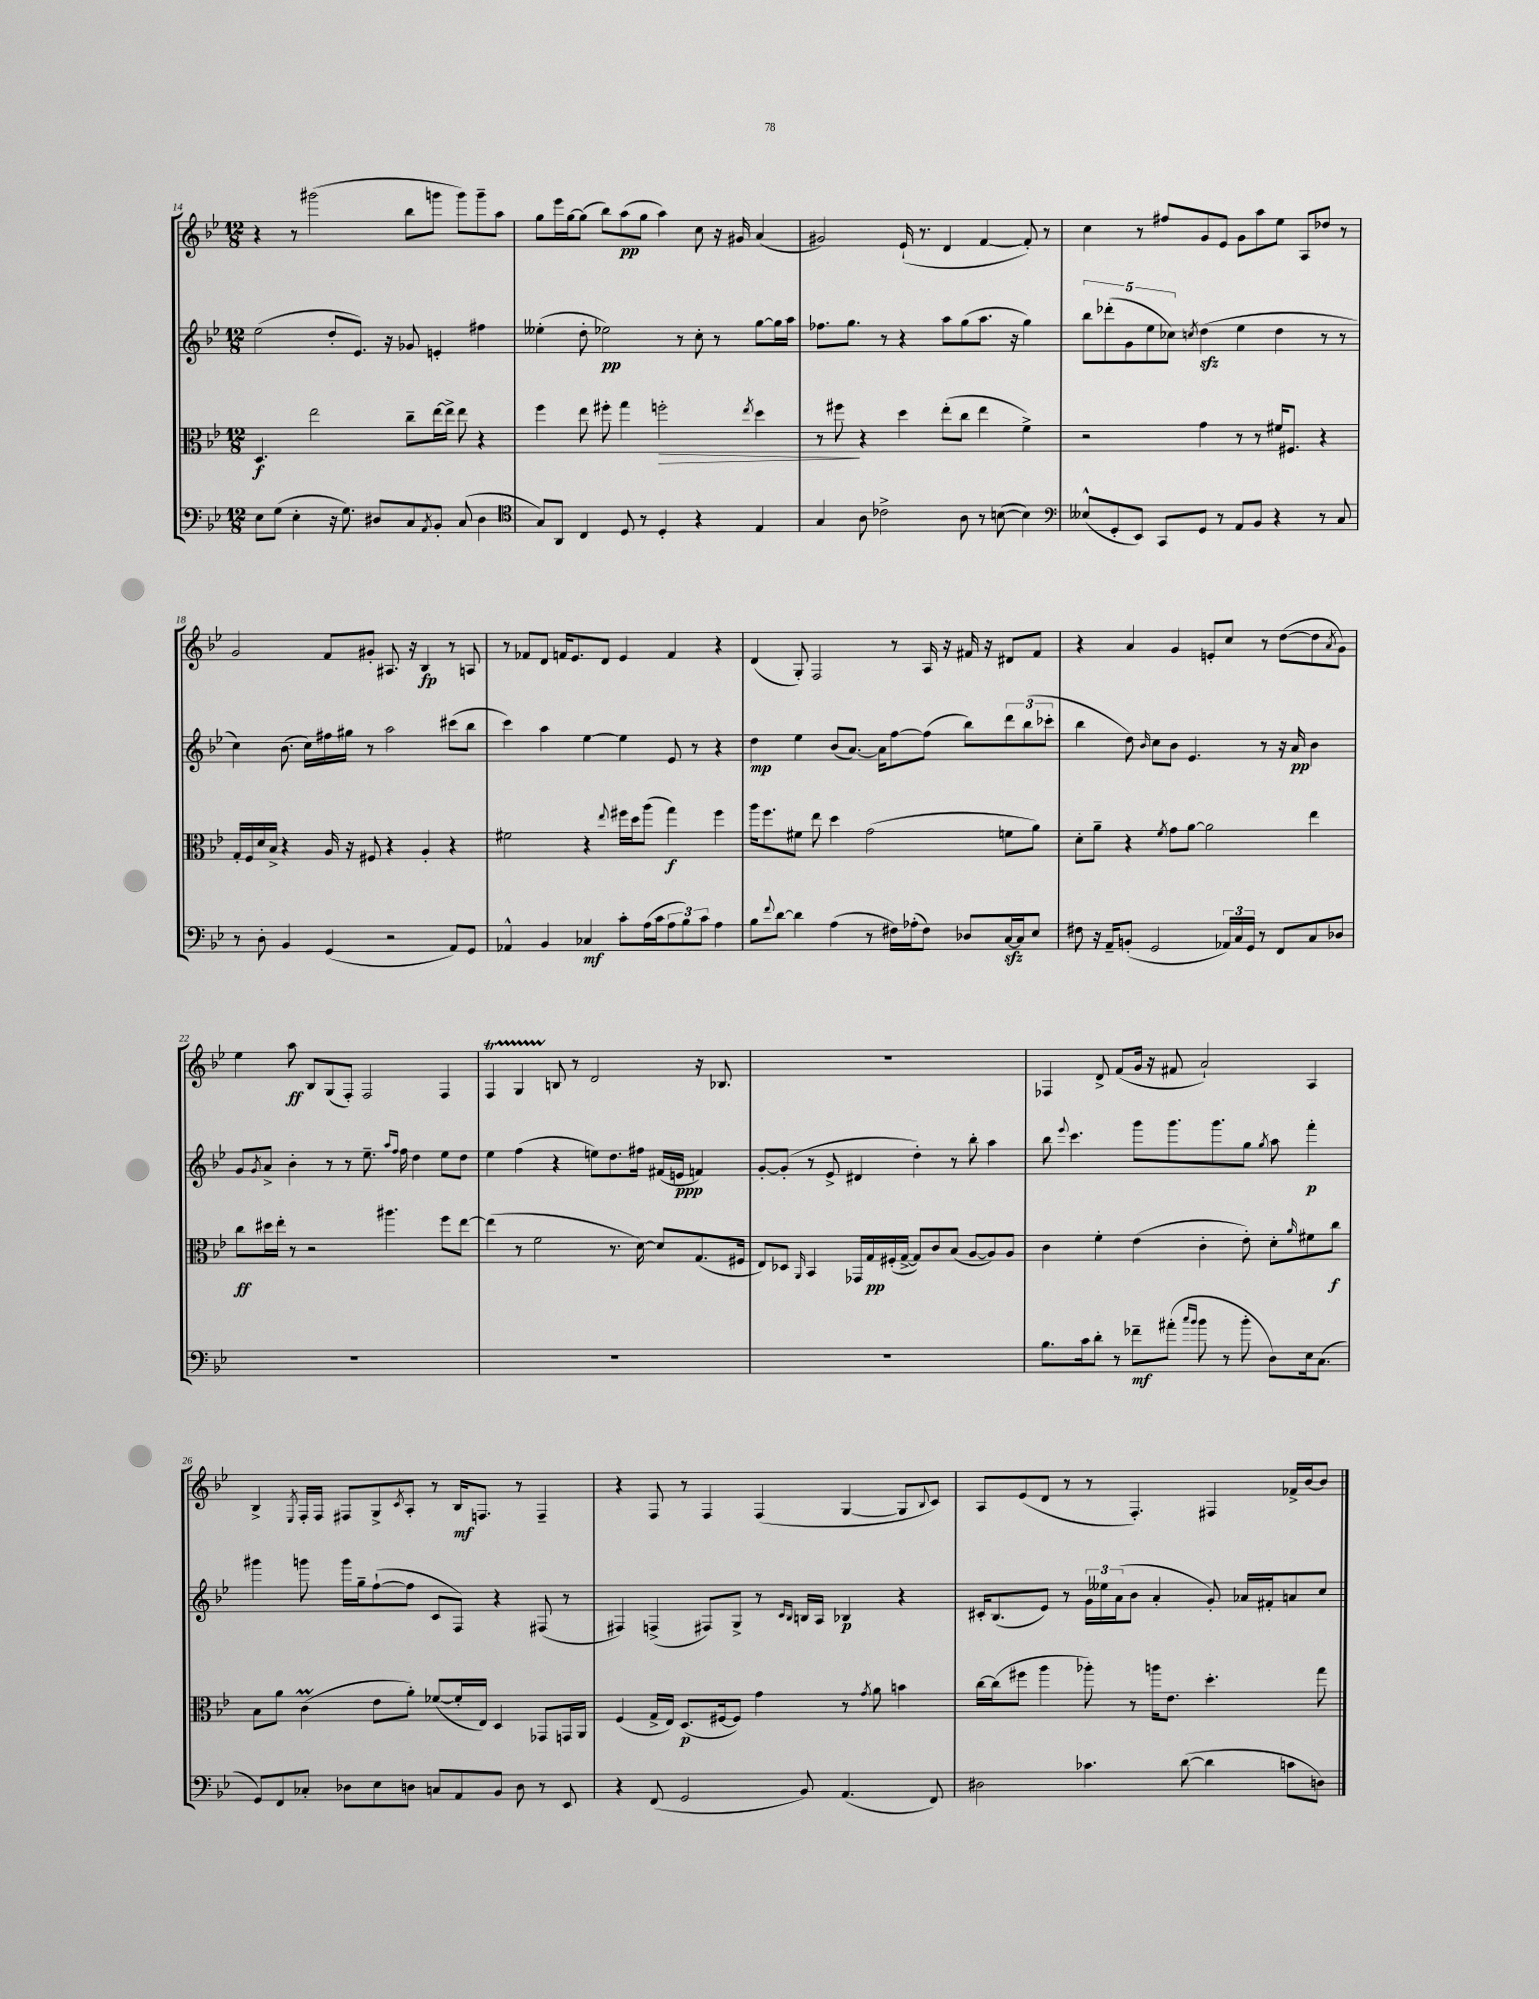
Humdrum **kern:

**kern	**dynam	**kern	**dynam	**kern	**dynam	**kern	**dynam
*part4	*part4	*part3	*part3	*part2	*part2	*part1	*part1
*staff4	*staff4	*staff3	*staff3	*staff2	*staff2	*staff1	*staff1
*clefF4	*	*clefC3	*	*clefG2	*	*clefG2	*
*k[b-e-]	*	*k[b-e-]	*	*k[b-e-]	*	*k[b-e-]	*
*M12/8	*	*M12/8	*	*M12/8	*	*M12/8	*
=14	=14	=14	=14	=14	=14	=14	=14
8E-\L	.	4.D/	f	(2ee-\	.	4r	.
(8G\J	.	.	.	.	.	.	.
4E-'\	.	.	.	.	.	8r	.
.	.	2ee-\	.	.	.	(2ggg#X\	.
16r	.	.	.	8dd'/L	.	.	.
8.G\)	.	.	.	.	.	.	.
.	.	.	.	8.e-/J)	.	.	.
8D#X/L	.	.	.	.	.	.	.
.	.	.	.	16r	.	.	.
8C/	.	8cc~\L	.	8g-X/	.	8bb-\L	.
8qAA/	.	.	.	.	.	.	.
8BB-'/J	.	[16ee-\L	.	4en'/	.	8gggn\J	.
.	.	16ee-^\JJ]	.	.	.	.	.
(8C/	.	8ee-\	.	.	.	8ggg\L)	.
4D#\	.	4r	.	4ff#X\	.	8ggg~\	.
.	.	.	.	.	.	8aa\J	.
=15	=15	=15	=15	=15	=15	=15	=15
*clefC4	*	*	*	*	*	*	*
8G/L)	.	4ff\	.	(4ee--X'\	.	8gg\L	.
8AA/J	.	.	.	.	.	16eee-\L	.
.	.	.	.	.	.	[16gg\J	.
4C/	.	8ee-\	.	8dd'\	.	(8gg\J]	.
.	.	8ff#X'\	.	2ee-X\)	pp	8bb-\L)	.
8D/	.	4gg\	.	.	.	(8aa\	pp
8r	.	.	.	.	.	8gg\J	.
!	!	!	!LO:HP:b	!	!	!	!
4D'/	.	2ffn'\	>	.	.	4aa\)	.
.	.	.	.	8r	.	.	.
4r	.	.	.	8cc'\	.	8cc\	.
.	.	.	.	8r	.	16r	.
.	.	.	.	.	.	16g#X/	.
.	.	8qee-/	.	.	.	.	.
4E-/	.	4dd\	.	[8gg\L	.	(4a/	.
.	.	.	.	16gg\L]	.	.	.
.	.	.	.	16aa\JJ	.	.	.
=16	=16	=16	=16	=16	=16	=16	=16
4G/	.	8r	.	8.ff-X\L	.	2g#X/)	.
.	.	8ff#X\	.	.	.	.	.
.	.	.	.	8.gg\J	.	.	.
8A\	.	4r	]	.	.	.	.
2c-X^\	.	.	.	8r	.	.	.
.	.	4dd\	.	4r	.	(16e-`/	.
.	.	.	.	.	.	8.r	.
.	.	(8ee-'\L	.	8aa\L	.	4d/	.
8A\	.	8cc\J	.	(8gg\	.	.	.
8r	.	4ee-\	.	8.aa\J	.	[4f/	.
([8Bn\	.	.	.	.	.	.	.
.	.	.	.	16r	.	.	.
4B\])	.	4f^\)	.	4gg\)	.	8f'/])	.
.	.	.	.	.	.	8r	.
=17	=17	=17	=17	=17	=17	=17	=17
*clefF4	*	*	*	*	*	*	*
(8E--X^^/L	.	2r	.	10bb-\L	.	4cc\	.
.	.	.	.	(10ddd-X'\	.	.	.
8GG'/	.	.	.	.	.	.	.
.	.	.	.	10g\	.	.	.
8EE-/J)	.	.	.	.	.	8r	.
.	.	.	.	10ee-\	.	.	.
8CC/L	.	.	.	.	.	8ff#X/L	.
.	.	.	.	10cc-X\J)	.	.	.
.	.	.	.	8qccn/	.	.	.
8GG/J	.	4g\	.	(4ddzz\	.	8g/	.
8r	.	.	.	.	.	8e-/J	.
8AA/L	.	8r	.	4ee-\	.	8g\L	.
8BB-/J	.	8r	.	.	.	8aa\	.
4r	.	16f#X/KL	.	4dd\	.	8ee-\J	.
.	.	8.F#X/J	.	.	.	.	.
.	.	.	.	.	.	8A/L	.
8r	.	4r	.	8r	.	8dd-X/J	.
8C/	.	.	.	8r	.	8r	.
!!LO:LB:g=z
=18	=18	=18	=18	=18	=18	=18	=18
8r	.	16G'/LL	.	4cc\)	.	2g/	.
.	.	16F/	.	.	.	.	.
8D'\	.	16d/	.	.	.	.	.
.	.	16B-^/JJ	.	.	.	.	.
4BB-/	.	4r	.	(8.b-\	.	.	.
.	.	.	.	16cc\LL)	.	.	.
(4GG/	.	16A/	.	16ff#X\	.	8f/L	.
.	.	16r	.	16gg#X\JJ	.	.	.
.	.	8F#X/	.	8r	.	8g#X'/J	.
2r	.	4r	.	2aa\	.	8.A#X/	.
.	.	.	.	.	.	16r	.
.	.	4A'/	.	.	.	4B-/	fp
8AA/L)	.	4r	.	(8ccc#X\L	.	8r	.
8GG/J	.	.	.	8bb-\J	.	8An/	.
=19	=19	=19	=19	=19	=19	=19	=19
4AA-X^^/	.	2f#X\	.	4ccc\)	.	8r	.
.	.	.	.	.	.	8f-X/L	.
4BB-/	.	.	.	4aa\	.	8d/J	.
.	.	.	.	.	.	16fn/KL	.
.	.	.	.	.	.	8.e-/	.
4C-X/	mf	4r	.	[4ee-\	.	.	.
.	.	.	.	.	.	8d/J	.
.	.	8qqee-/	.	.	.	.	.
8c'\L	.	16ff#X\LL	.	4ee-\]	.	4e-/	.
.	.	16dd\J	.	.	.	.	.
(16A\L	.	(8aa\J	.	.	.	.	.
16c\J	.	.	.	.	.	.	.
12A\	.	4gg\)	f	8e-/	.	4f/	.
12B-\)	.	.	.	.	.	.	.
.	.	.	.	8r	.	.	.
12c\J	.	.	.	.	.	.	.
4A\	.	4ff#\	.	4r	.	4r	.
=20	=20	=20	=20	=20	=20	=20	=20
8B-\L	.	16aa\KL	.	4dd\	mp	(4d/	.
.	.	8.ff\	.	.	.	.	.
8qqf/	.	.	.	.	.	.	.
[8d\J	.	.	.	.	.	.	.
4d\]	.	8f#X\J	.	4ee-\	.	8G'/)	.
.	.	8ee-\	.	.	.	2F/	.
(4A\	.	4dd\	.	(8b-/L	.	.	.
.	.	.	.	[8.a/J)	.	.	.
8r	.	(2g\	.	.	.	.	.
.	.	.	.	16a\KL]	.	.	.
16F#X\LL)	.	.	.	[8ff\	.	8r	.
(16A-X'\J	.	.	.	.	.	.	.
8F#\J)	.	.	.	(8ff\J]	.	16A/	.
.	.	.	.	.	.	16r	.
8D-X/L	.	.	.	8bb-\L)	.	16f#X/	.
.	.	.	.	.	.	16r	.
[16Czz/L	.	8fn\L	.	12ddd\	.	8d#X/L	.
16C/J]	.	.	.	.	.	.	.
.	.	.	.	(12bb-\	.	.	.
8E-/J	.	8a\J)	.	.	.	8f#/J	.
.	.	.	.	12ccc-X'\J	.	.	.
=21	=21	=21	=21	=21	=21	=21	=21
8F#X\	.	8d'\L	.	4bb-\	.	4r	.
16r	.	8a~\J	.	.	.	.	.
16AA~/KL	.	.	.	.	.	.	.
(8BBn'/J	.	4r	.	8dd\)	.	4a/	.
.	.	.	.	16qqb-/	.	.	.
2GG/	.	.	.	8cc\L	.	.	.
.	.	8qf/	.	.	.	.	.
.	.	8g\L	.	8b-\J	.	4g/	.
.	.	[8a\J	.	4.e-/	.	.	.
.	.	2a\]	.	.	.	8en'/L	.
24AA-X/LL)	.	.	.	.	.	8cc/J	.
24C/	.	.	.	.	.	.	.
24GG/JJ	.	.	.	.	.	.	.
8r	.	.	.	8r	.	8r	.
8FF/L	.	.	.	16r	.	([8dd\L	.
.	.	.	.	16a/	pp	.	.
8C/	.	4ee-\	.	4b-\	.	8dd\]	.
.	.	.	.	.	.	8qa/	.
8D-X/J	.	.	.	.	.	8g\J)	.
!!LO:LB:g=z
=22	=22	=22	=22	=22	=22	=22	=22
1.r	.	8cc\L	ff	8g/L	.	4ee-\	.
.	.	.	.	8qg/	.	.	.
.	.	16dd#X\L	.	8a^/J	.	.	.
.	.	16ee-'\JJ	.	.	.	.	.
.	.	8r	.	4b-'\	.	8aa\	ff
.	.	2r	.	.	.	8B-/L	.
.	.	.	.	8r	.	(8G/	.
.	.	.	.	8r	.	8F'/J)	.
.	.	.	.	8.ee-~\	.	2F/	.
.	.	4.aa#X\	.	.	.	.	.
.	.	.	.	16qqaa/LL	.	.	.
.	.	.	.	16qqff/JJ	.	.	.
.	.	.	.	16ff\	.	.	.
.	.	.	.	4dd\	.	.	.
.	.	8ff\L	.	8ee-\L	.	4F/	.
.	.	[8ee-\J	.	8dd\J	.	.	.
=23	=23	=23	=23	=23	=23	=23	=23
1.r	.	(4ee-\]	.	4ee-\	.	4FT/	.
.	.	8r	.	(4ff\	.	4GTTT/	.
.	.	2f\	.	.	.	.	.
.	.	.	.	4r	.	8Bn/	.
.	.	.	.	.	.	8r	.
.	.	.	.	8een\L)	.	2d/	.
.	.	8.r	.	8.dd\	.	.	.
.	.	[16d\)	.	16ff#X\Jk	.	.	.
.	.	8d/L]	.	(16f#X/LL	.	.	.
.	.	.	.	16en/JJ	ppp	.	.
.	.	(8.G/	.	4fn/)	.	16r	.
.	.	.	.	.	.	8.B-X/	.
.	.	16F#X/Jk	.	.	.	.	.
=24	=24	=24	=24	=24	=24	=24	=24
1.r	.	8E-/L)	.	[8g'/L	.	1.r	.
.	.	8D-X/J	.	(8g'/J]	.	.	.
.	.	16qqAA/	.	.	.	.	.
.	.	4BB-/	.	8r	.	.	.
.	.	.	.	8e-^/	.	.	.
.	.	16GG-X/LL	.	4d#X/	.	.	.
.	.	16G/	pp	.	.	.	.
.	.	(16F#X'/	.	.	.	.	.
.	.	[16G^/JJ	.	.	.	.	.
.	.	8G/L])	.	4dd'\)	.	.	.
.	.	8c/	.	.	.	.	.
.	.	(8B-/J	.	8r	.	.	.
.	.	[8A/L	.	8bb-'\	.	.	.
.	.	8A/])	.	4aa\	.	.	.
.	.	8A/J	.	.	.	.	.
=25	=25	=25	=25	=25	=25	=25	=25
8.B-\L	.	4c\	.	8bb-\	.	4F-X/	.
.	.	.	.	8qqeee-/	.	.	.
.	.	.	.	4.ccc\	.	.	.
16c\k	.	.	.	.	.	.	.
8d'\J	.	4f'\	.	.	.	8d^/	.
8r	.	.	.	.	.	(8f/L	.
8f-X~\L	mf	(4e-\	.	8ggg\L	.	16g/Jk	.
.	.	.	.	.	.	16r	.
(8a#X'\J	.	.	.	8.ggg\	.	8f#X/	.
16qqcc/LL	.	.	.	.	.	.	.
16qqb-/JJ	.	.	.	.	.	.	.
8b-\	.	4c'\	.	.	.	2a`/)	.
.	.	.	.	8.ggg\	.	.	.
8r	.	.	.	.	.	.	.
8b-'\	.	8e-'\)	.	8gg\J	.	.	.
.	.	.	.	8qgg/	.	.	.
8D\L)	.	8d'\L	.	8aa\	.	.	.
.	.	16qqa/	.	.	.	.	.
16E-\k	.	8f#X\	.	4fff'\	p	4A/	.
(8.C\J	.	.	.	.	.	.	.
.	.	8cc\J	f	.	.	.	.
!!LO:LB:g=z
=26	=26	=26	=26	=26	=26	=26	=26
8GG/L)	.	8B-\L	.	4ggg#X\	.	4B-^/	.
8FF/	.	8a\J	.	.	.	.	.
.	.	.	.	.	.	8qE-/	.
8C-X'/J	.	(4cM\	.	8gggn\	.	16F'/LL	.
.	.	.	.	.	.	16F/JJ	.
8D-X\L	.	.	.	16ggg\LL	.	8F#X/L	.
.	.	.	.	16gg~\J	.	.	.
8E-\	.	8e-\L	.	([8ff`\	.	8G^/	.
.	.	.	.	.	.	8qc/	.
8Dn\J	.	8a'\J)	.	8ff\J]	.	8A'/J	.
8Cn/L	.	([8f-X/L	.	8c/L	.	8r	.
8AA/	.	16f-'/L]	.	8F/J)	.	16B-/KL	mf
.	.	16E-/JJ)	.	.	.	8.Fn/J	.
8BB-/J	.	4D/	.	4r	.	.	.
8D\	.	.	.	.	.	8r	.
8r	.	8GG-X/L	.	(8F#X/	.	4F~/	.
8EE-/	.	16GGn/L	.	8r	.	.	.
.	.	16AA/JJ	.	.	.	.	.
=27	=27	=27	=27	=27	=27	=27	=27
4r	.	(4F/	.	4F#X/)	.	4r	.
(8FF/	.	16G^/LL	.	(4Fn^/	.	8F/	.
.	.	16E-/JJ)	.	.	.	.	.
2GG/	.	(8.D/L	p	.	.	8r	.
.	.	.	.	8F#X/L)	.	4F/	.
.	.	[16F#X/k	.	.	.	.	.
.	.	8F#/J])	.	8G^/J	.	.	.
.	.	4g\	.	8r	.	(4F/	.
.	.	.	.	16qqc/LL	.	.	.
.	.	.	.	16qqB-/JJ	.	.	.
8BB-/)	.	.	.	16Bn/LL	.	.	.
.	.	.	.	16A/JJ	.	.	.
(4.AA/	.	8r	.	4B-X/	p	[4G/	.
.	.	8qg/	.	.	.	.	.
.	.	8a\	.	.	.	.	.
.	.	4bn\	.	4r	.	8G/L]	.
.	.	.	.	.	.	8qqB-/	.
8FF/)	.	.	.	.	.	8c/J)	.
=28	=28	=28	=28	=28	=28	=28	=28
2D#X\	.	[16cc\LL	.	16c#X'/KL	.	8A/L	.
.	.	(16cc\J]	.	(8.B-/	.	.	.
.	.	8ff#X\J	.	.	.	(8e-/	.
.	.	4aa\	.	8e-/J)	.	8d/J	.
.	.	.	.	8r	.	8r	.
4.c-X\	.	8aa-X'\)	.	24g\LL	.	8r	.
.	.	.	.	24ee--X\	.	.	.
.	.	.	.	(24a\J	.	.	.
.	.	8r	.	8b-\J	.	4.F'/)	.
.	.	16aan\KL	.	4a'/	.	.	.
.	.	8.e-\J	.	.	.	.	.
([8d\	.	.	.	.	.	.	.
4d\]	.	4.dd'\	.	8g'/)	.	4F#X/	.
.	.	.	.	16a-X/LL	.	.	.
.	.	.	.	16f#X'/J	.	.	.
8cn\L	.	.	.	8an/	.	16f-X^/LL	.
.	.	.	.	.	.	[16b-/J	.
8Dn\J)	.	8gg\	.	8cc/J	.	8b-/J]	.
==	==	==	==	==	==	==	==
*-	*-	*-	*-	*-	*-	*-	*-
